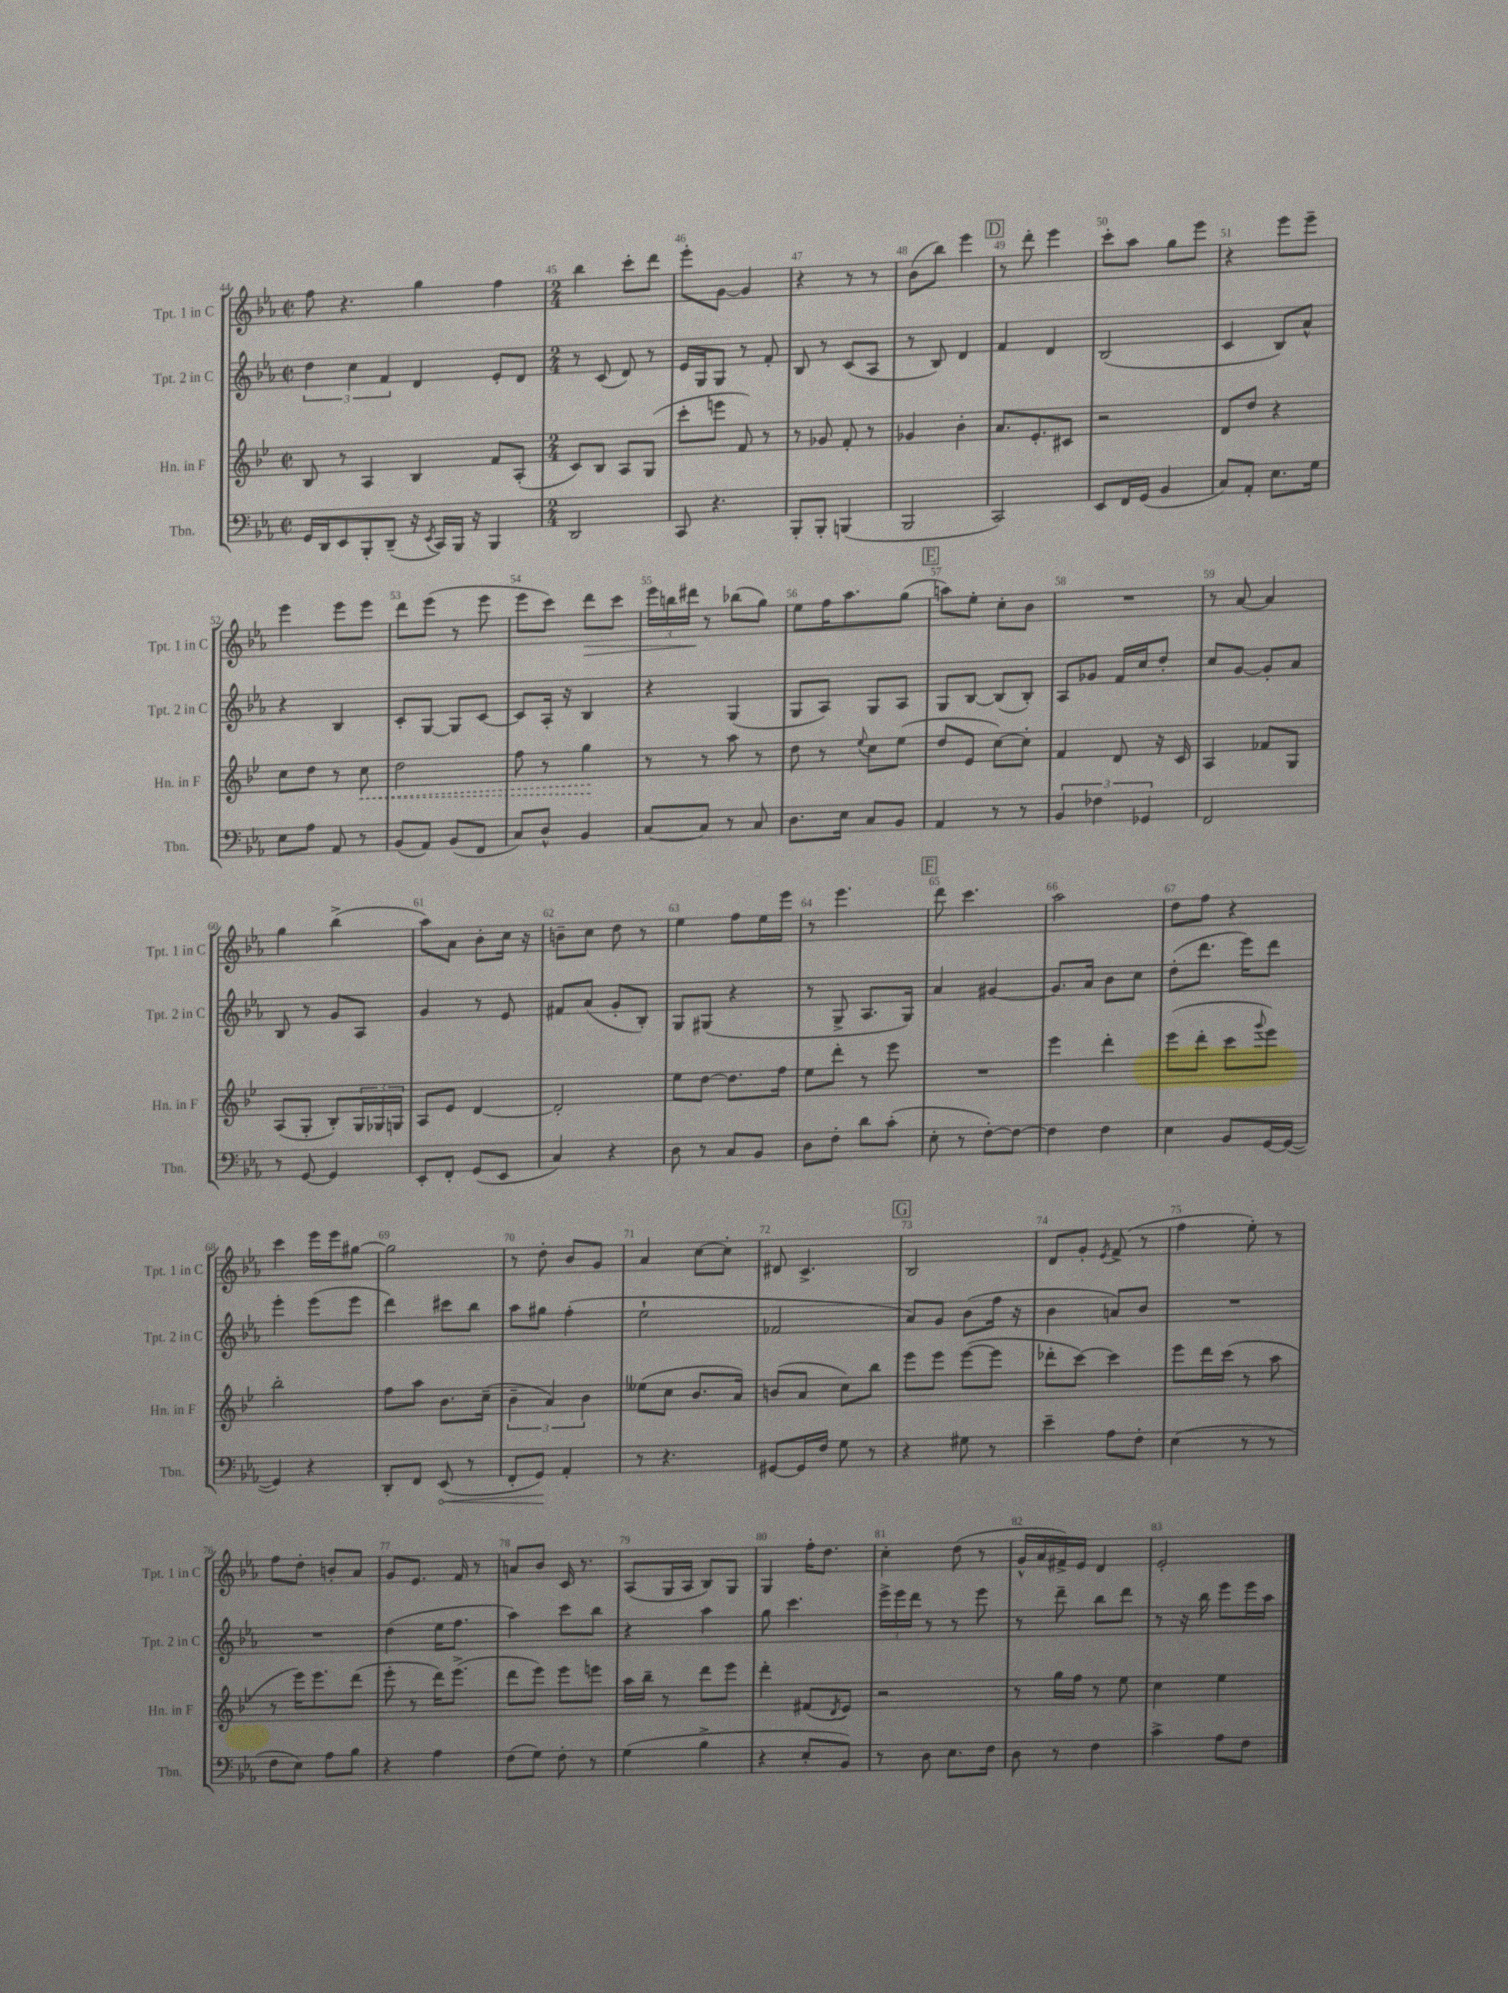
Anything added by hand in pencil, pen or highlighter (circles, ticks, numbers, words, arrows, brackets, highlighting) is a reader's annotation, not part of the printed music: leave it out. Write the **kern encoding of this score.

**kern	**dynam	**kern	**dynam	**kern	**kern	**dynam
*part4	*part4	*part3	*part3	*part2	*part1	*part1
*staff4	*staff4	*staff3	*staff3	*staff2	*staff1	*staff1
*I"Tbn.	*	*I"Hn. in F	*	*I"Tpt. 2 in C	*I"Tpt. 1 in C	*
*I'Tbn.	*	*I'Hn. in F	*	*I'Tpt. 2 in C	*I'Tpt. 1 in C	*
*clefF4	*	*clefG2	*	*clefG2	*clefG2	*
*k[b-e-a-]	*	*k[b-e-]	*	*k[b-e-a-]	*k[b-e-a-]	*
*M2/2	*	*M2/2	*	*M2/2	*M2/2	*
*met(c|)	*	*met(c|)	*	*met(c|)	*met(c|)	*
=44	=44	=44	=44	=44	=44	=44
16GG/LL	.	8B-/	.	6dd\	8ff\	.
16DD/J	.	.	.	.	.	.
8EE-/	.	8r	.	.	4.r	.
.	.	.	.	6cc\	.	.
8BBB-'/	.	4A/	.	.	.	.
.	.	.	.	6f/	.	.
(8DD~/J	.	.	.	.	.	.
16r	.	4B-/	.	4d/	4gg\	.
8qEE-/	.	.	.	.	.	.
16CC/LL)	.	.	.	.	.	.
16BBB-/JJ	.	.	.	.	.	.
16r	.	.	.	.	.	.
4BBB-/	.	8f/L	.	8e-'/L	4ff\	.
.	.	(8A'/J	.	8d/J	.	.
=45	=45	=45	=45	=45	=45	=45
*M2/4	*	*M2/4	*	*M2/4	*M2/4	*
2DD/	.	8c/L)	.	8r	4bb-\	.
.	.	8B-/J	.	(8c/	.	.
.	.	8A/L	.	8d/)	8ccc'\L	.
.	.	(8G/J	.	8r	8ddd\J	.
=46	=46	=46	=46	=46	=46	=46
8CC/	.	8ccc'\L	.	16e-/LL	8eee-'\L	.
.	.	.	.	16G/J	.	.
4.r	.	8eeen\J	.	8G/J	[8g\J	.
.	.	8f/)	.	8r	4g/]	.
.	.	8r	.	8f'/	.	.
=47	=47	=47	=47	=47	=47	=47
8BBB-'/L	.	8r	.	8B-/	4r	.
8BBB-'/J	.	8g-X/	.	8r	.	.
(4BBBn/	.	8f'/	.	(8c/L	8r	.
.	.	8r	.	8A-/J	8r	.
=48	=48	=48	=48	=48	=48	=48
2BBB-/	.	4g-X/	.	8r	(8b-\L	.
.	.	.	.	8B-/)	8bb-\J)	.
.	.	4b-'\	.	4d/	4eee-\	.
!!LO:REH:place=s1:t=D
=49	=49	=49	=49	=49	=49	=49
2CC/)	.	8.a/L	.	4f/	8r	.
.	.	.	.	.	8ddd'\	.
.	.	8.e-'/	.	.	.	.
.	.	.	.	4d/	4eee-\	.
.	.	8c#X/J	.	.	.	.
=50	=50	=50	=50	=50	=50	=50
8EE-/L	.	2r	.	(2B-/	8ccc'\L	.
16FF/L	.	.	.	.	8aa-\J	.
(16GG/JJ	.	.	.	.	.	.
4BB-/	.	.	.	.	8gg\L	.
.	.	.	.	.	8eee-\J	.
=51	=51	=51	=51	=51	=51	=51
8C/L)	.	8d/L	.	4c/	4r	.
8AA-'/J	.	8dd/J	.	.	.	.
8.E-\L	.	4r	.	8B-/L)	8eee-\L	.
.	.	.	.	8a-^^/J	8eee-~\J	.
16G\Jk	.	.	.	.	.	.
!!LO:LB:g=z
=52	=52	=52	=52	=52	=52	=52
8E-\L	.	8cc\L	.	4r	4eee-\	.
8A-\J	.	8dd\J	.	.	.	.
8AA-/	.	8r	.	4B-/	8eee-\L	.
!	!	!	!LO:HP:b	!	!	!
8r	.	8cc\	<	.	8eee-\J	.
=53	=53	=53	=53	=53	=53	=53
(8BB-/L	.	2dd\	.	8c'/L	8ddd\L	.
8AA-/J)	.	.	.	[8G/J	(8eee-\J	.
(8BB-/L	.	.	.	8G/L]	8r	.
8FF/J	.	.	.	[8c/J	8eee-\	.
=54	=54	=54	=54	=54	=54	=54
8C/L)	.	8ff\	.	8c/L]	8eee-\L	.
8D^^/J	.	8r	.	16A-'/Jk	8ccc\J)	.
.	.	.	.	16r	.	.
!	!	!	!	!	!	!LO:HP:b
4BB-/	.	4gg\	.	4B-/	8ddd\L	>
.	.	.	.	.	8ccc\J	.
.	.	.	[	.	.	.
=55	=55	=55	=55	=55	=55	=55
[8C/L	.	8r	.	4r	24eee-\LL	.
.	.	.	.	.	24bbn\	.
.	.	.	.	.	24ddd#X\JJ	.
8C/J]	.	8r	.	.	8r	]
8r	.	8aa\	.	(4G/	(8bb-X\L	.
8C/	.	8r	.	.	8gg\J)	.
=56	=56	=56	=56	=56	=56	=56
8.D\L	.	8dd\	.	8G/L	8ee-\L	.
.	.	8r	.	8A-/J)	16ff\K	.
16E-\Jk	.	.	.	.	8.aa-\	.
.	.	8qqee-/	.	.	.	.
8C/L	.	8cc\L	.	8G/L	.	.
8BB-/J	.	(8ee-\J	.	8A-/J	(8gg\J	.
!!LO:REH:place=s1:t=E
=57	=57	=57	=57	=57	=57	=57
4AA-/	.	8dd/L	.	8G/L	8aan\L)	.
.	.	8e-/J	.	[8B-/J	8ee-'\J	.
8r	.	[8cc\L)	.	(8B-/L]	8cc'\L	.
8r	.	8cc'\J]	.	8B-'/J)	8b-\J	.
=58	=58	=58	=58	=58	=58	=58
6BB-/	.	4f/	.	8A-/L	2r	.
.	.	.	.	8g-X/J	.	.
6F-X\	.	.	.	.	.	.
.	.	8d/	.	16f/LL	.	.
.	.	.	.	16cc/J	.	.
6GG-X/	.	.	.	.	.	.
.	.	16r	.	8dd'/J	.	.
.	.	16c/	.	.	.	.
=59	=59	=59	=59	=59	=59	=59
2FF/	.	4A/	.	8cc/L	8r	.
.	.	.	.	[8g/J	[8a-/	.
.	.	8f-X/L	.	8g'/L]	4a-/]	.
.	.	8G/J	.	8a-/J	.	.
!!LO:LB:g=z
=60	=60	=60	=60	=60	=60	=60
8r	.	(8A/L	.	8B-/	4gg\	.
[8GG/	.	8G'/J	.	8r	.	.
4GG/]	.	8B-'/L)	.	8g/L	(4bb-^\	.
.	.	24G/L	.	8A-/J	.	.
.	.	24G-X/	.	.	.	.
.	.	24Gn/JJ	.	.	.	.
=61	=61	=61	=61	=61	=61	=61
8EE-'/L	.	8A/L	.	4g/	8aa-\L)	.
8FF'/J	.	8e-/J	.	.	8a-\J	.
(8GG/L	.	[4d/	.	8r	8b-'\L	.
8EE-/J	.	.	.	8e-/	16cc\Jk	.
.	.	.	.	.	16r	.
=62	=62	=62	=62	=62	=62	=62
4C/)	.	2d'/]	.	8f#X/L	8bn~\L	.
.	.	.	.	(8a-/J	8cc\J	.
4r	.	.	.	8g'/L	8dd\	.
.	.	.	.	8B-'/J)	8r	.
=63	=63	=63	=63	=63	=63	=63
8D\	.	8ee-\L	.	8G/L	4ee-\	.
8r	.	[8dd\J	.	(8G#X/J	.	.
8C/L	.	8.dd\L]	.	4r	8ff\L	.
8BB-/J	.	.	.	.	16ee-\L	.
.	.	16ff\Jk	.	.	16eee-\JJ	.
=64	=64	=64	=64	=64	=64	=64
8D\L	.	8ee-\L	.	8r	8r	.
8F'\J	.	8ddd'\J	.	8G^/	4.eee-\	.
8d\L	.	8r	.	8.A-/L	.	.
(8c'\J	.	8eee-\	.	.	.	.
.	.	.	.	16G/Jk)	.	.
!!LO:REH:place=s1:t=F
=65	=65	=65	=65	=65	=65	=65
8E-'\	.	2r	.	4a-/	8ddd\	.
8r	.	.	.	.	4.ccc\	.
[8F'\L)	.	.	.	[4g#X/	.	.
8F\J_	.	.	.	.	.	.
=66	=66	=66	=66	=66	=66	=66
4F\]	.	4eee-\	.	8.g#/L]	2aa-\	.
.	.	.	.	16a-/Jk	.	.
4F\	.	4ddd'\	.	8b-\L	.	.
.	.	.	.	8cc\J	.	.
=67	=67	=67	=67	=67	=67	=67
4E-\	.	(8eee-\L	.	(8dd'\L	8dd\L	.
.	.	8ddd'\J	.	8.ddd\J	8ff\J	.
8BB-/L	.	8ccc\L	.	.	4r	.
.	.	.	.	16eee-\KL)	.	.
.	.	8qqggg/	.	.	.	.
[16GG/L	.	8eee-\J)	.	8ddd\J	.	.
(16GG/JJ_	.	.	.	.	.	.
!!LO:LB:g=z
=68	=68	=68	=68	=68	=68	=68
4GG/])	.	2bb-'\	.	4eee-'\	4ccc\	.
4r	.	.	.	(8eee-\L	16eee-\LL	.
.	.	.	.	.	16eee-\J	.
.	.	.	.	8eee-\J	[8gg#X\J	.
=69	=69	=69	=69	=69	=69	=69
8DD'/L	.	8ff\L	.	4ddd\)	2gg#\]	.
8FF/J	.	8aa\J	.	.	.	.
!	!LO:HP:b	!	!	!	!	!
(8EE-/	<	8.b-\L	.	8ccc#X\L	.	.
8r	.	.	.	8bb-\J	.	.
.	.	(16cc~\Jk	.	.	.	.
=70	=70	=70	=70	=70	=70	=70
8FF'/L	.	6b-~\	.	8aa-\L	8r	.
8GG/J)	.	.	.	8gg#X\J	8dd'\	.
.	.	6a/)	.	.	.	.
4AA-'/	[	.	.	(4ff'\	8b-/L	.
.	.	6b-\	.	.	.	.
.	.	.	.	.	8g/J	.
=71	=71	=71	=71	=71	=71	=71
8r	.	(8ee--X\L	.	2ee-`\	4a-/	.
4.r	.	8cc\J	.	.	.	.
.	.	8.b-/L	.	.	[8cc\L	.
.	.	.	.	.	8cc'\J]	.
.	.	16a/Jk)	.	.	.	.
=72	=72	=72	=72	=72	=72	=72
[8GG#X/L	.	(8bn/L	.	2f-X/	8d#X/	.
16GG#/L]	.	8a/J	.	.	4.c^/	.
16F/JJ	.	.	.	.	.	.
8G\	.	8cc\L)	.	.	.	.
8r	.	8bb-\J	.	.	.	.
!!LO:REH:place=s1:t=G
=73	=73	=73	=73	=73	=73	=73
4r	.	8eee-\L	.	8a-/L)	2B-/	.
.	.	8eee-\J	.	8g/J	.	.
8G#X\	.	([8eee-\L	.	(8b-\L	.	.
8r	.	8eee-\J]	.	16ff\Jk	.	.
.	.	.	.	16r	.	.
=74	=74	=74	=74	=74	=74	=74
4e-~\	.	8ddd-X'\L	.	4b-\	8d/L	.
.	.	[8ccc\J)	.	.	8g'/J	.
.	.	.	.	.	8qe-/	.
8A-\L	.	4ccc\]	.	8an/L)	(8f^/	.
8F'\J	.	.	.	8b-/J	8r	.
=75	=75	=75	=75	=75	=75	=75
(4E-\	.	8eee-\L	.	2r	4ff\	.
.	.	16ddd\L	.	.	.	.
.	.	(16ccc\JJ	.	.	.	.
8r	.	8r	.	.	8ee-'\)	.
8r	.	8aa\	.	.	8r	.
!!LO:LB:g=z
=76	=76	=76	=76	=76	=76	=76
8F\L	.	8r	.	2r	8ff\L	.
8E-\J)	.	16eee-\KL)	.	.	8dd'\J	.
.	.	8.eee-\	.	.	.	.
8A-\L	.	.	.	.	8bn'/L	.
8B-\J	.	(8ddd\J	.	.	8a-/J	.
=77	=77	=77	=77	=77	=77	=77
4r	.	8eee-'\	.	(4dd\	8g/L	.
.	.	8r	.	.	8.e-/J	.
4A-\	.	16ddd\KL)	.	16ee-\KL	.	.
.	.	(8.eee-^\J	.	8.ff\J	16f/	.
.	.	.	.	.	8r	.
=78	=78	=78	=78	=78	=78	=78
(8F\L	.	8ddd\L	.	4aa-\)	8an/L	.
8G\J)	.	8eee-\J)	.	.	8b-/J	.
8F'\	.	8eee-\L	.	8ccc\L	16c/	.
.	.	.	.	.	8.r	.
8r	.	8eeen\J	.	8bb-\J	.	.
=79	=79	=79	=79	=79	=79	=79
(4G\	.	16aa\LL	.	4r	(8A-/L	.
.	.	16bb-~\JJ	.	.	.	.
.	.	8r	.	.	16G/L	.
.	.	.	.	.	16A-/JJ	.
4B-^\	.	8ddd\L	.	4aa-\	8B-/L)	.
.	.	8eee-\J	.	.	8G/J	.
=80	=80	=80	=80	=80	=80	=80
4r	.	4ddd'\	.	8gg\	4G/	.
.	.	.	.	4.ccc\	.	.
8E-'/L	.	(8f#X/L	.	.	16ff'\KL	.
.	.	.	.	.	8.dd\J	.
.	.	8qd/	.	.	.	.
8BB-/J)	.	8e-/J)	.	.	.	.
=81	=81	=81	=81	=81	=81	=81
8r	.	2r	.	24eee-^\LL	4cc'\	.
.	.	.	.	24eee-\	.	.
.	.	.	.	24ddd\JJ	.	.
8D\	.	.	.	8r	.	.
8.E-\L	.	.	.	8r	(8dd\	.
.	.	.	.	8eee-\	8r	.
16F\Jk	.	.	.	.	.	.
=82	=82	=82	=82	=82	=82	=82
8D\	.	8r	.	8r	16g^^/LL	.
.	.	.	.	.	16a-/	.
8r	.	16gg\LL	.	8ddd~\	16f#X^/)	.
.	.	16ff\JJ	.	.	16e-/JJ	.
4F\	.	8r	.	8bb-\L	4d/	.
.	.	8ee-\	.	8ddd\J	.	.
=83	=83	=83	=83	=83	=83	=83
4c^\	.	4cc\	.	8r	2e-'/	.
.	.	.	.	16r	.	.
.	.	.	.	16bb-\	.	.
8A-\L	.	4ee-\	.	8eee-\L	.	.
8F\J	.	.	.	16eee-\L	.	.
.	.	.	.	16aa-\JJ	.	.
==	==	==	==	==	==	==
*-	*-	*-	*-	*-	*-	*-
